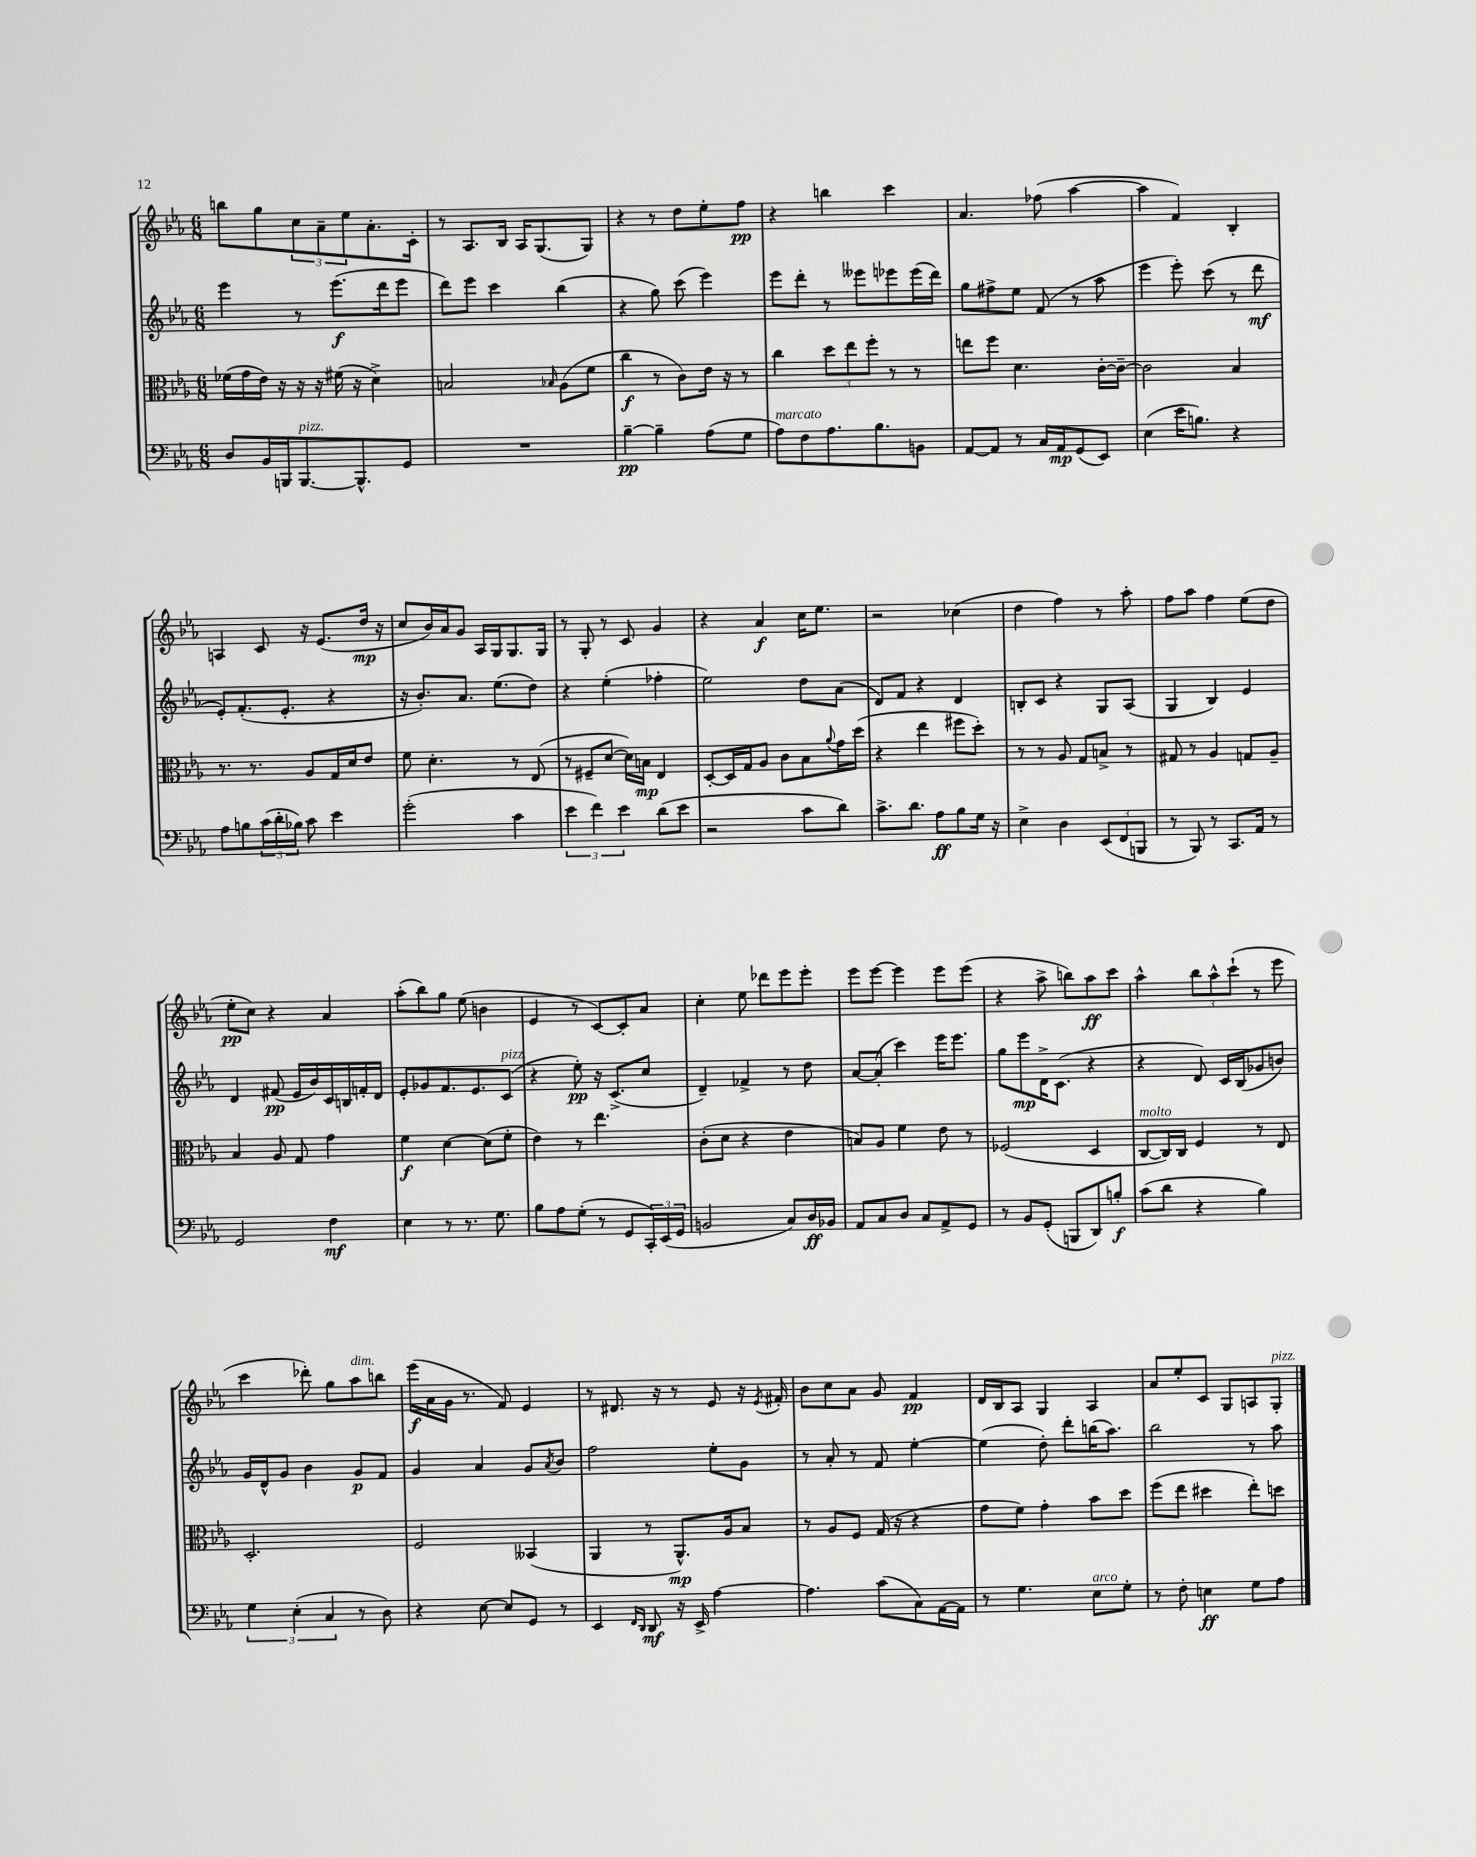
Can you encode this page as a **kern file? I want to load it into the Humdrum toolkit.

**kern	**kern	**kern	**kern
*staff4	*staff3	*staff2	*staff1
*clefF4	*clefC3	*clefG2	*clefG2
*k[b-e-a-]	*k[b-e-a-]	*k[b-e-a-]	*k[b-e-a-]
*M6/8	*M6/8	*M6/8	*M6/8
8D	(16f-	4eee-	8bb
.	16g	.	.
16BB-	16e-)	.	8gg
16BBB	16r	.	.
[8.BBB	16r	8r	12cc
.	16r	.	.
.	.	.	12a-~
.	(16f#	(8.eee-	.
.	.	.	12ee-
8.BBB^^]	16r	.	.
.	4d^)	.	8.a-'
.	.	16ddd	.
8GG	.	8eee-	.
.	.	.	16c'
=	=	=	=
2.r	2B	8ddd)	8r
.	.	8eee-	8.A-
.	.	4ccc	.
.	.	.	16B-
.	.	.	16A-
.	.	.	(8.G
.	16qqB-	.	.
.	(8A-	(4bb-	.
.	8f	.	8G)
=	=	=	=
[4B-~	4cc	4r	4r
4B-~]	8r	8gg)	8r
.	8c)	(8ccc	8dd
(8A-	16e-	4eee-)	8ee-'
.	16r	.	.
8G	8r	.	8ff
=	=	=	=
8A-)	4cc	8eee-	4r
8F	.	8ddd'	.
8.A-	12dd	8r	4bb
.	12ee-	.	.
.	.	8eee--	.
.	12ff'	.	.
8.B-	.	.	.
.	8r	8eee-	4ccc
8BB	8r	(16eee-	.
.	.	16ddd)	.
=	=	=	=
[8AA-	8ee	8gg	4.a-
8AA-]	8ff	8ff#^	.
8r	4.d	8ee-	.
16C	.	(8f	(8ff-
16AA-	.	.	.
(8GG	.	8r	[4aa-
8EE-)	[16c'	8aa-	.
.	16c~_	.	.
=	=	=	=
(4E-	2c]	4eee-	4aa-]
16e-	.	8eee-')	4f)
8.B)	.	.	.
.	.	(8ccc	.
4r	4B-	8r	4B-'
.	.	8ddd	.
=	=	=	=
8A-	8.r	8e-')	4A
8B	.	(8.f'	.
.	8.r	.	.
(24c	.	.	8c
24d'	.	.	.
.	.	8.e-'	.
24B-)	.	.	.
8c	8A-	.	16r
.	.	.	(8.e-
4e-	16G	4r	.
.	16d	.	.
.	8e-	.	16dd
.	.	.	16r
=	=	=	=
(2g'	8f	16r	8cc
.	.	8.b-')	.
.	4.d'	.	16b-)
.	.	.	16a-
.	.	8.a-	8g
.	.	.	16A-
.	.	(8.ee-	16G
4c	8r	.	8.G
.	(8E-	8dd)	.
.	.	.	16G
=	=	=	=
6e-	8r	4r	8r
.	8F#~	.	8G'
6f)	.	.	.
.	[8d	(4ee-'	8r
6e-	.	.	.
.	16d])	.	8c
.	16B	.	.
(8d	4E-	4ff-'	4g
8e-	.	.	.
=	=	=	=
2r	[8D'	2ee-)	4r
.	16D]	.	.
.	16G	.	.
.	8A-	.	4a-
.	8c	.	.
8c	8B-	8dd	16cc
.	.	.	8.ee-
.	8qqa-	.	.
8d)	16g	(8a-	.
.	(16dd	.	.
=	=	=	=
8.c^	4r	8d)	2r
.	.	8f	.
8.d	.	.	.
.	4ee-	4r	.
8A-	.	.	.
8B-	8ff#	4d	(4cc-
16G	8dd')	.	.
16r	.	.	.
=	=	=	=
4E-^	8r	8B'	4dd
.	8r	8c	.
4D	8A-	4r	4ff)
.	8G	.	.
(12EE-	8B^	8G	8r
12FF	.	.	.
.	8r	(8A-	8aa-'
12BBB	.	.	.
=	=	=	=
8r	8G#	4G	8ff
8BBB-)	8r	.	8aa-
8r	4A-	4B-)	4ff
8.CC	.	.	.
.	8G	4e-	(8ee-
16AA-	.	.	.
8r	8A-~	.	8dd
=	=	=	=
2GG	4B-	4d	8ee-'
.	.	.	8cc)
.	8A-	(8f#	4r
.	8G	16e-	.
.	.	16b-)	.
4F	4g	16c	4a-
.	.	16B	.
.	.	16f'	.
.	.	16d	.
=	=	=	=
4E-	4f	8e-'	(8aa-'
.	.	8g-	8bb-)
8r	[4d	8.f	8gg
8.r	.	.	(8ee-
.	.	8.e-	.
.	(8d]	.	4b
8.G	.	.	.
.	8f'	(8c	.
=	=	=	=
8B-	4e-)	4r	4e-
8A-	.	.	.
(8G'	8r	8ee-')	8r
8r	4.ee-	16r	[8c)
.	.	(8.c^	.
8GG	.	.	8c']
24CC')	.	8cc	8a-
(24EE-	.	.	.
24GG	.	.	.
=	=	=	=
2BB	(8c'	4d~)	4cc'
.	8d	.	.
.	4r	4f-^	8ee-
.	.	.	8ddd-
8C)	4e-	8r	8eee-
16D	.	8dd	8eee-'
16BB-	.	.	.
=	=	=	=
8AA-	8B)	[8a-	8eee-
8C	8A-	(8a-']	[8eee-
8D	4f	4ccc)	4eee-]
8C	.	.	.
8AA-^	8e-	16eee-	8eee-
.	.	8.eee-	.
8GG	8r	.	(8eee-
=	=	=	=
8r	(2F-	8gg	4r
8BB-	.	8eee-	.
(8GG'	.	16d^	8aa-^
.	.	(8.c	.
8BBB	.	.	8bb)
8DD)	4D	4r	8aa-
8B'	.	.	8ccc
=	=	=	=
(8c	[8C	4r	4aa-^^
8d	16C])	.	.
.	16C	.	.
4r	4F	8d)	12bb-
.	.	.	12aa-^^
.	.	16c	.
.	.	.	(12ccc`
.	.	(16B-	.
4B-)	8r	8g-	8r
.	8E-	8b)	8eee-
=	=	=	=
6G	2.D'	16g	4ccc
.	.	16d^^	.
.	.	8g	.
(6E-'	.	.	.
.	.	4b-	8ddd-')
6C	.	.	.
.	.	.	8gg
8r	.	8g	8aa-
8D)	.	8f	8bb
=	=	=	=
4r	2F	4g	(16eee-
.	.	.	16a-
.	.	.	16g
.	.	.	8.r
[8E-	.	4a-	.
8E-]	.	.	8f)
8GG	(4BB--	8g	4e-
.	.	8qa-	.
8r	.	8b-	.
=	=	=	=
4EE-	4AA-	2ff	8r
.	.	.	8.d#
16qqFF	.	.	.
16qqDD	.	.	.
8DD	8r	.	.
.	.	.	16r
16r	8.AA-^^)	.	8r
16EE-^	.	.	.
[4A-	.	8ee-'	8e-
.	16A-	.	.
.	8B-	8g	16r
.	.	.	8qe-
.	.	.	16f#'
=	=	=	=
4.A-]	8r	8r	8b-
.	8A-	8a-'	8cc
.	8F	8r	8a-
(8c	(16G	8f	8g
.	16r	.	.
8C)	4r	[4ee-'	4f
[16AA-	.	.	.
16AA-]	.	.	.
=	=	=	=
8r	8g	(4ee-]	16d
.	.	.	16B-
4.G	8f)	.	8A-
.	4g'	8dd')	4G
.	.	8ddd'	.
8E-	8b-	(16bb	4A-
.	.	8.aa-)	.
8G'	8dd	.	.
=	=	=	=
8r	(8ff	2bb-	8a-
8F'	8ee-	.	8ee-'
4E	4dd#	.	8c
.	.	.	8G
8G	8ee-')	8r	8A
8A-	8dd	8aa-	8G'
==	==	==	==
*-	*-	*-	*-
